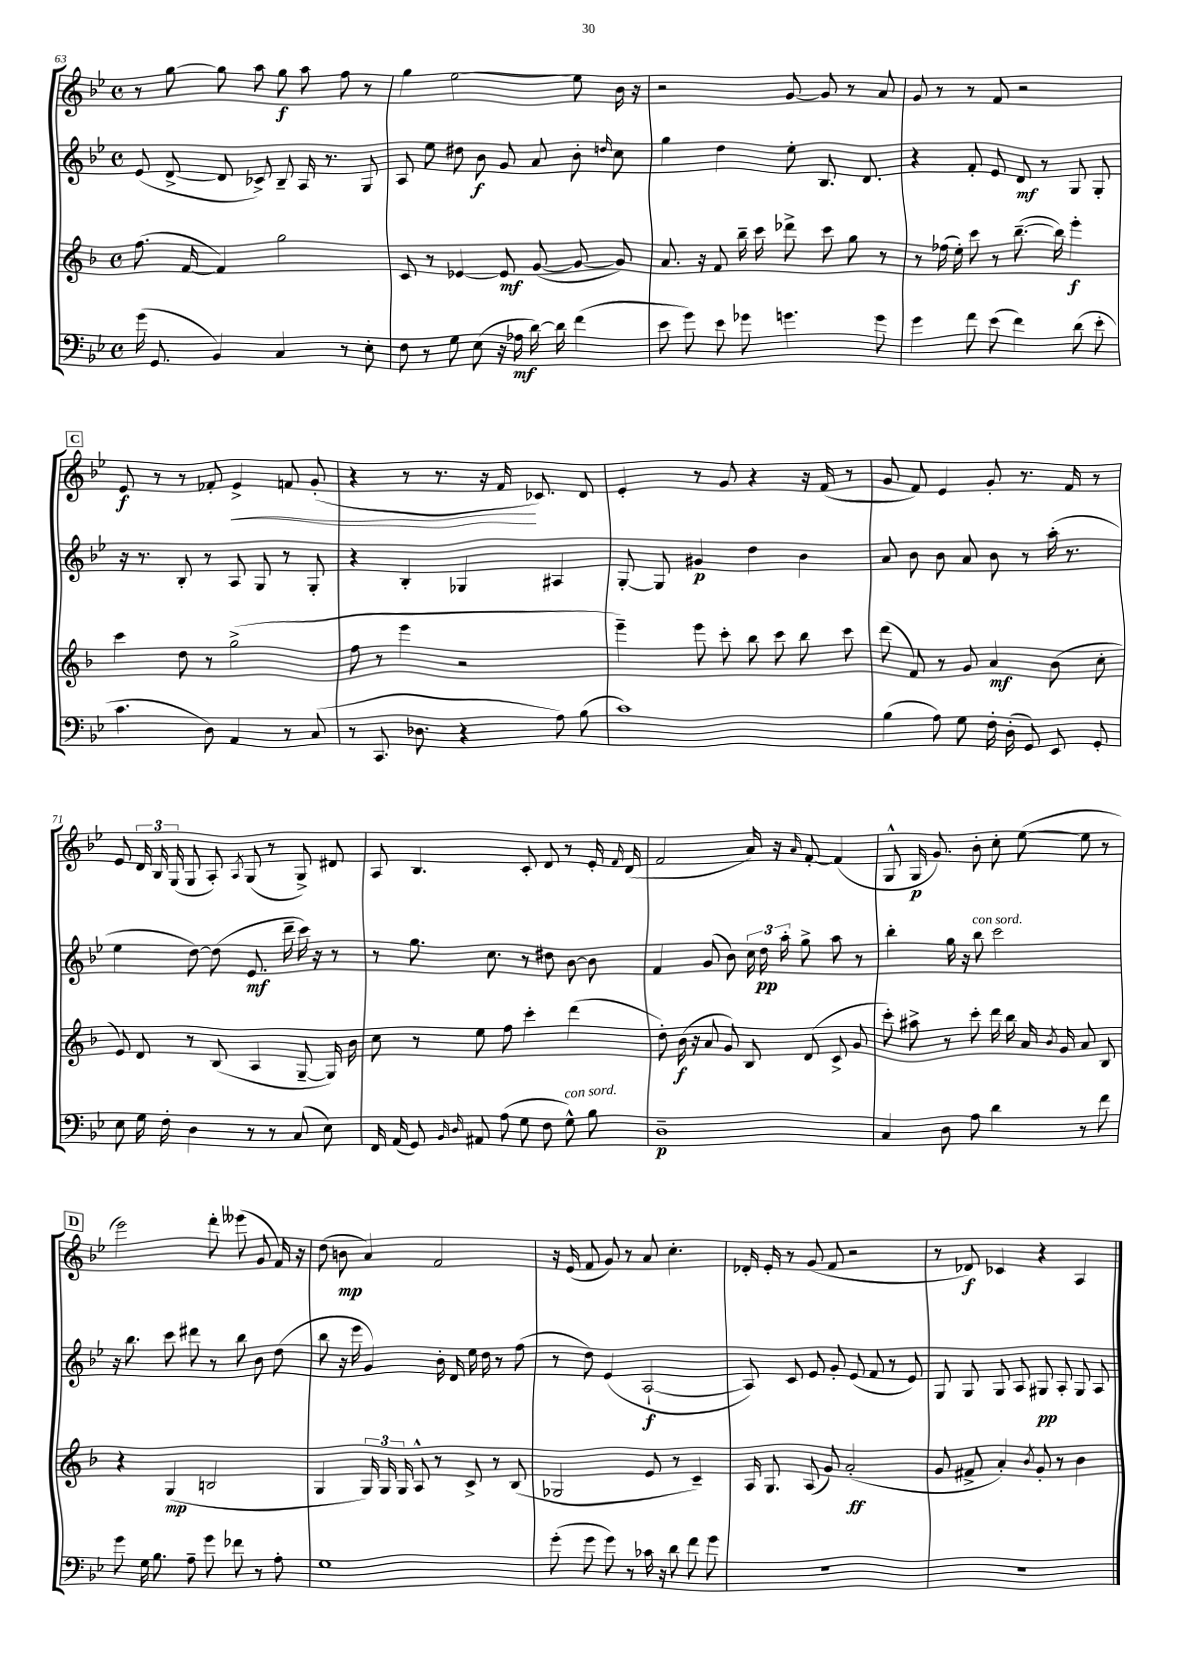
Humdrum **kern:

**kern	**dynam	**kern	**dynam	**kern	**dynam	**kern	**dynam
*part4	*part4	*part3	*part3	*part2	*part2	*part1	*part1
*staff4	*staff4	*staff3	*staff3	*staff2	*staff2	*staff1	*staff1
*clefF4	*	*clefG2	*	*clefG2	*	*clefG2	*
*k[b-e-]	*	*k[b-]	*	*k[b-e-]	*	*k[b-e-]	*
*M4/4	*	*M4/4	*	*M4/4	*	*M4/4	*
*met(c)	*	*met(c)	*	*met(c)	*	*met(c)	*
=63	=63	=63	=63	=63	=63	=63	=63
(16g\	.	(8.ff\	.	(8e-/	.	8r	.
8.GG/	.	.	.	.	.	.	.
.	.	.	.	[8d^/	.	[8gg\	.
.	.	[16f/	.	.	.	.	.
4BB-/)	.	4f/])	.	8d/]	.	8gg\]	.
.	.	.	.	8c-X^/)	.	8aa\	.
4C/	.	2gg\	.	8B-~/	.	8gg\	f
.	.	.	.	16A/	.	8aa\	.
.	.	.	.	8.r	.	.	.
8r	.	.	.	.	.	8ff\	.
8E-'\	.	.	.	8G/	.	8r	.
=64	=64	=64	=64	=64	=64	=64	=64
8F\	.	8c/	.	8A/	.	4gg\	.
8r	.	8r	.	8ee-\	.	.	.
8G\	.	[4e-X/	.	8dd#X\	.	[2ee-\	.
(8E-\	.	.	.	8b-\	f	.	.
16r	.	8e-/]	mf	8g/	.	.	.
16A-X\	mf	.	.	.	.	.	.
[16d\)	.	([8g/	.	8a/	.	.	.
16d\]	.	.	.	.	.	.	.
(4f\	.	8g/_	.	8b-'\	.	8ee-\]	.
.	.	.	.	16qqddn/	.	.	.
.	.	8g/])	.	8cc\	.	16b-\	.
.	.	.	.	.	.	16r	.
=65	=65	=65	=65	=65	=65	=65	=65
8e-\	.	8.a/	.	4gg\	.	2r	.
8g\)	.	.	.	.	.	.	.
.	.	16r	.	.	.	.	.
8e-\	.	8f/	.	4dd\	.	.	.
8g-X\	.	16bb-~\	.	.	.	.	.
.	.	16ccc\	.	.	.	.	.
4.gn\	.	8ddd-X^\	.	8ee-'\	.	[8g/	.
.	.	8ccc\	.	8.B-/	.	8g/]	.
.	.	8gg\	.	.	.	8r	.
.	.	.	.	8.d/	.	.	.
8g\	.	8r	.	.	.	8a/	.
=66	=66	=66	=66	=66	=66	=66	=66
4g\	.	8r	.	4r	.	8g/	.
.	.	(16ff-X\	.	.	.	8r	.
.	.	16ee'\)	.	.	.	.	.
8f\	.	8ccc\	.	8f'/	.	8r	.
(8e-\	.	8r	.	8e-/	.	8f/	.
4f\)	.	([8.bb-~\	.	8d/	mf	2r	.
.	.	.	.	8r	.	.	.
.	.	16bb-\])	.	.	.	.	.
(8d\	.	4eee'\	f	8G/	.	.	.
8e-'\	.	.	.	8G'/	.	.	.
!!LO:LB:g=z
!!LO:REH:place=s1:t=C
=67	=67	=67	=67	=67	=67	=67	=67
4.c\	.	4ccc\	.	16r	.	8e-/	f
.	.	.	.	8.r	.	.	.
.	.	.	.	.	.	8r	.
.	.	8dd\	.	8B-'/	.	8r	.
8D\)	.	8r	.	8r	.	8f-X'/	.
!	!	!	!	!	!	!	!LO:HP:b
4AA/	.	(2gg^\	.	8A/	.	4e-^/	<
.	.	.	.	8G/	.	.	.
8r	.	.	.	8r	.	8fn/	.
(8C/	.	.	.	8G'/	.	(8g'/	.
=68	=68	=68	=68	=68	=68	=68	=68
8r	.	8ff\	.	4r	.	4r	.
8.CC/	.	8r	.	.	.	.	.
.	.	4eee\	.	4B-'/	.	8r	.
8.D-X\	.	.	.	.	.	.	.
.	.	.	.	.	.	8.r	.
4r	.	2r	.	4G-X/	.	.	.
.	.	.	.	.	.	16r	.
.	.	.	.	.	.	16f/	.
.	.	.	.	.	.	8.c-X/)	[
8A\)	.	.	.	4A#X/	.	.	.
(8B-\	.	.	.	.	.	8d/	.
=69	=69	=69	=69	=69	=69	=69	=69
1c)	.	4eee~\)	.	[8G'/	.	4e-'/	.
.	.	.	.	8G/]	.	.	.
.	.	8eee\	.	4g#X/	p	8r	.
.	.	8ccc'\	.	.	.	8g/	.
.	.	8bb-\	.	4dd\	.	4r	.
.	.	8ccc\	.	.	.	.	.
.	.	8bb-\	.	4b-\	.	16r	.
.	.	.	.	.	.	(16f/	.
.	.	8ccc\	.	.	.	8r	.
=70	=70	=70	=70	=70	=70	=70	=70
(4B-\	.	(8ddd\	.	8a/	.	8g/	.
.	.	8f/)	.	8b-\	.	8f/)	.
8A\)	.	8r	.	8b-\	.	4e-/	.
8G\	.	8g/	.	8a/	.	.	.
16F'\	.	4a/	mf	8b-\	.	8g'/	.
(16D'\	.	.	.	.	.	.	.
8GG/)	.	.	.	8r	.	8.r	.
8EE-/	.	(8b-\	.	(16aa'\	.	.	.
.	.	.	.	8.r	.	16f/	.
8GG'/	.	8cc'\	.	.	.	8r	.
!!LO:LB:g=z
=71	=71	=71	=71	=71	=71	=71	=71
8E-\	.	8e/)	.	4ee-\	.	8e-/	.
16G\	.	8d/	.	.	.	24d/	.
.	.	.	.	.	.	24B-/	.
16F'\	.	.	.	.	.	.	.
.	.	.	.	.	.	(24G/	.
4D\	.	8r	.	[8dd\)	.	8G/	.
.	.	(8B-/	.	(8dd\]	.	8A'/)	.
.	.	.	.	.	.	8qA/	.
8r	.	4A/	.	8.e-/	mf	(8G/	.
8r	.	.	.	.	.	8r	.
.	.	.	.	16ddd~\	.	.	.
(8C/	.	[8G~/	.	16ccc\)	.	8G^/)	.
.	.	.	.	16r	.	.	.
8E-\)	.	16G/])	.	8r	.	8d#X/	.
.	.	16b-\	.	.	.	.	.
=72	=72	=72	=72	=72	=72	=72	=72
16FF/	.	8cc\	.	8r	.	8A/	.
(16AA/	.	.	.	.	.	.	.
8GG/)	.	8r	.	8.gg\	.	4.B-/	.
16qqBB-/	.	.	.	.	.	.	.
16qqD/	.	.	.	.	.	.	.
8AA#X/	.	8ee\	.	.	.	.	.
.	.	.	.	8.cc\	.	.	.
(8A\	.	8ff\	.	.	.	.	.
8G\	.	4ccc'\	.	8r	.	8c'/	.
8F\	.	.	.	8dd#X\	.	8d/	.
!LO:TX:a:i:t=con sord.	!	!	!	!	!	!	!
8G^^\)	.	(4ddd\	.	[8b-\	.	8r	.
8B-\	.	.	.	8b-\]	.	16e-'/	.
.	.	.	.	.	.	16qqf/	.
.	.	.	.	.	.	(16d/	.
=73	=73	=73	=73	=73	=73	=73	=73
1D~	p	8dd'\)	.	4f/	.	2f/	.
.	.	(16b-\	f	.	.	.	.
.	.	16r	.	.	.	.	.
.	.	8a/	.	(8g/	.	.	.
.	.	8g/)	.	8b-\)	.	.	.
.	.	8B-/	.	24cc\	.	16a/)	.
.	.	.	.	24dd\	pp	.	.
.	.	.	.	.	.	16r	.
.	.	.	.	24aa'\	.	.	.
.	.	.	.	.	.	16qqa/	.
.	.	(8d/	.	8gg^\	.	[8f'/	.
.	.	8c^/	.	8aa\	.	(4f/]	.
.	.	8g/	.	8r	.	.	.
=74	=74	=74	=74	=74	=74	=74	=74
4C/	.	8ccc'\)	.	4bb-'\	.	8G^^/	.
.	.	8aa#X^\	.	.	.	16G/	p
.	.	.	.	.	.	8.g/)	.
8D\	.	8r	.	16gg\	.	.	.
.	.	.	.	16r	.	.	.
!	!	!	!	!LO:TX:a:i:t=con sord.	!	!	!
8A\	.	8ccc'\	.	8bb-\	.	8b-'\	.
4d\	.	16ddd\	.	2ccc\	.	8cc'\	.
.	.	16bb-\	.	.	.	.	.
.	.	16a/	.	.	.	([8ee-\	.
.	.	8qb-/	.	.	.	.	.
.	.	16g/	.	.	.	.	.
8r	.	8a/	.	.	.	8ee-\]	.
8f\	.	8B-/	.	.	.	8r	.
!!LO:LB:g=z
!!LO:REH:place=s1:t=D
=75	=75	=75	=75	=75	=75	=75	=75
8g\	.	4r	.	16r	.	2eee-\)	.
.	.	.	.	8.bb-\	.	.	.
16G\	.	.	.	.	.	.	.
8.B-\	.	.	.	.	.	.	.
.	.	(4G/	mp	8ccc\	.	.	.
8A~\	.	.	.	8ddd#X\	.	.	.
8g\	.	2Bn/	.	8r	.	8ddd'\	.
8f-X\	.	.	.	8bb-\	.	(8eee--X\	.
8r	.	.	.	8b-\	.	8g/	.
8A'\	.	.	.	(8dd\	.	16f/)	.
.	.	.	.	.	.	16r	.
=76	=76	=76	=76	=76	=76	=76	=76
1G	.	4G/	.	8bb-\	.	(8dd\	.
.	.	.	.	16r	.	8bn\	mp
.	.	.	.	16eee-\	.	.	.
.	.	24G/)	.	4g/)	.	4a/)	.
.	.	24G/	.	.	.	.	.
.	.	24G/	.	.	.	.	.
.	.	8A^^/	.	.	.	.	.
.	.	8r	.	16b-'\	.	2f/	.
.	.	.	.	16d/	.	.	.
.	.	8c^/	.	16ee-\	.	.	.
.	.	.	.	16dd\	.	.	.
.	.	8r	.	8r	.	.	.
.	.	(8B-/	.	(8ff\	.	.	.
=77	=77	=77	=77	=77	=77	=77	=77
(8g'\	.	2G-X/	.	8r	.	16r	.
.	.	.	.	.	.	(16e-/	.
8g\	.	.	.	8dd\)	.	8f/	.
8g\)	.	.	.	(4e-/	.	8g/)	.
8r	.	.	.	.	.	8r	.
16c-X\	.	8e/	.	[2A`/	f	8a/	.
16r	.	.	.	.	.	.	.
8d\	.	8r	.	.	.	4.cc'\	.
8f\	.	4c~/)	.	.	.	.	.
8g\	.	.	.	.	.	.	.
=78	=78	=78	=78	=78	=78	=78	=78
1r	.	16A/	.	8A/])	.	16d-X'/	.
.	.	8.G/	.	.	.	16e-'/	.
.	.	.	.	8c/	.	8r	.
.	.	(8A/	.	8e-/	.	(8g/	.
.	.	8g/)	.	8g'/	.	8f/	.
.	.	(2a'/	ff	(8e-/	.	2r	.
.	.	.	.	8f/	.	.	.
.	.	.	.	8r	.	.	.
.	.	.	.	8e-/)	.	.	.
=79	=79	=79	=79	=79	=79	=79	=79
1r	.	8g/	.	8G/	.	8r	.
.	.	8f#X^/	.	8G/	.	8d-X/)	f
.	.	4a'/)	.	8G/	.	4c-X/	.
.	.	.	.	8A/	.	.	.
.	.	8qb-/	.	.	.	.	.
.	.	8g'/	.	8G#X/	pp	4r	.
.	.	8r	.	8A'/	.	.	.
.	.	4b-\	.	8G#/	.	4A/	.
.	.	.	.	8A/	.	.	.
==	==	==	==	==	==	==	==
*-	*-	*-	*-	*-	*-	*-	*-
